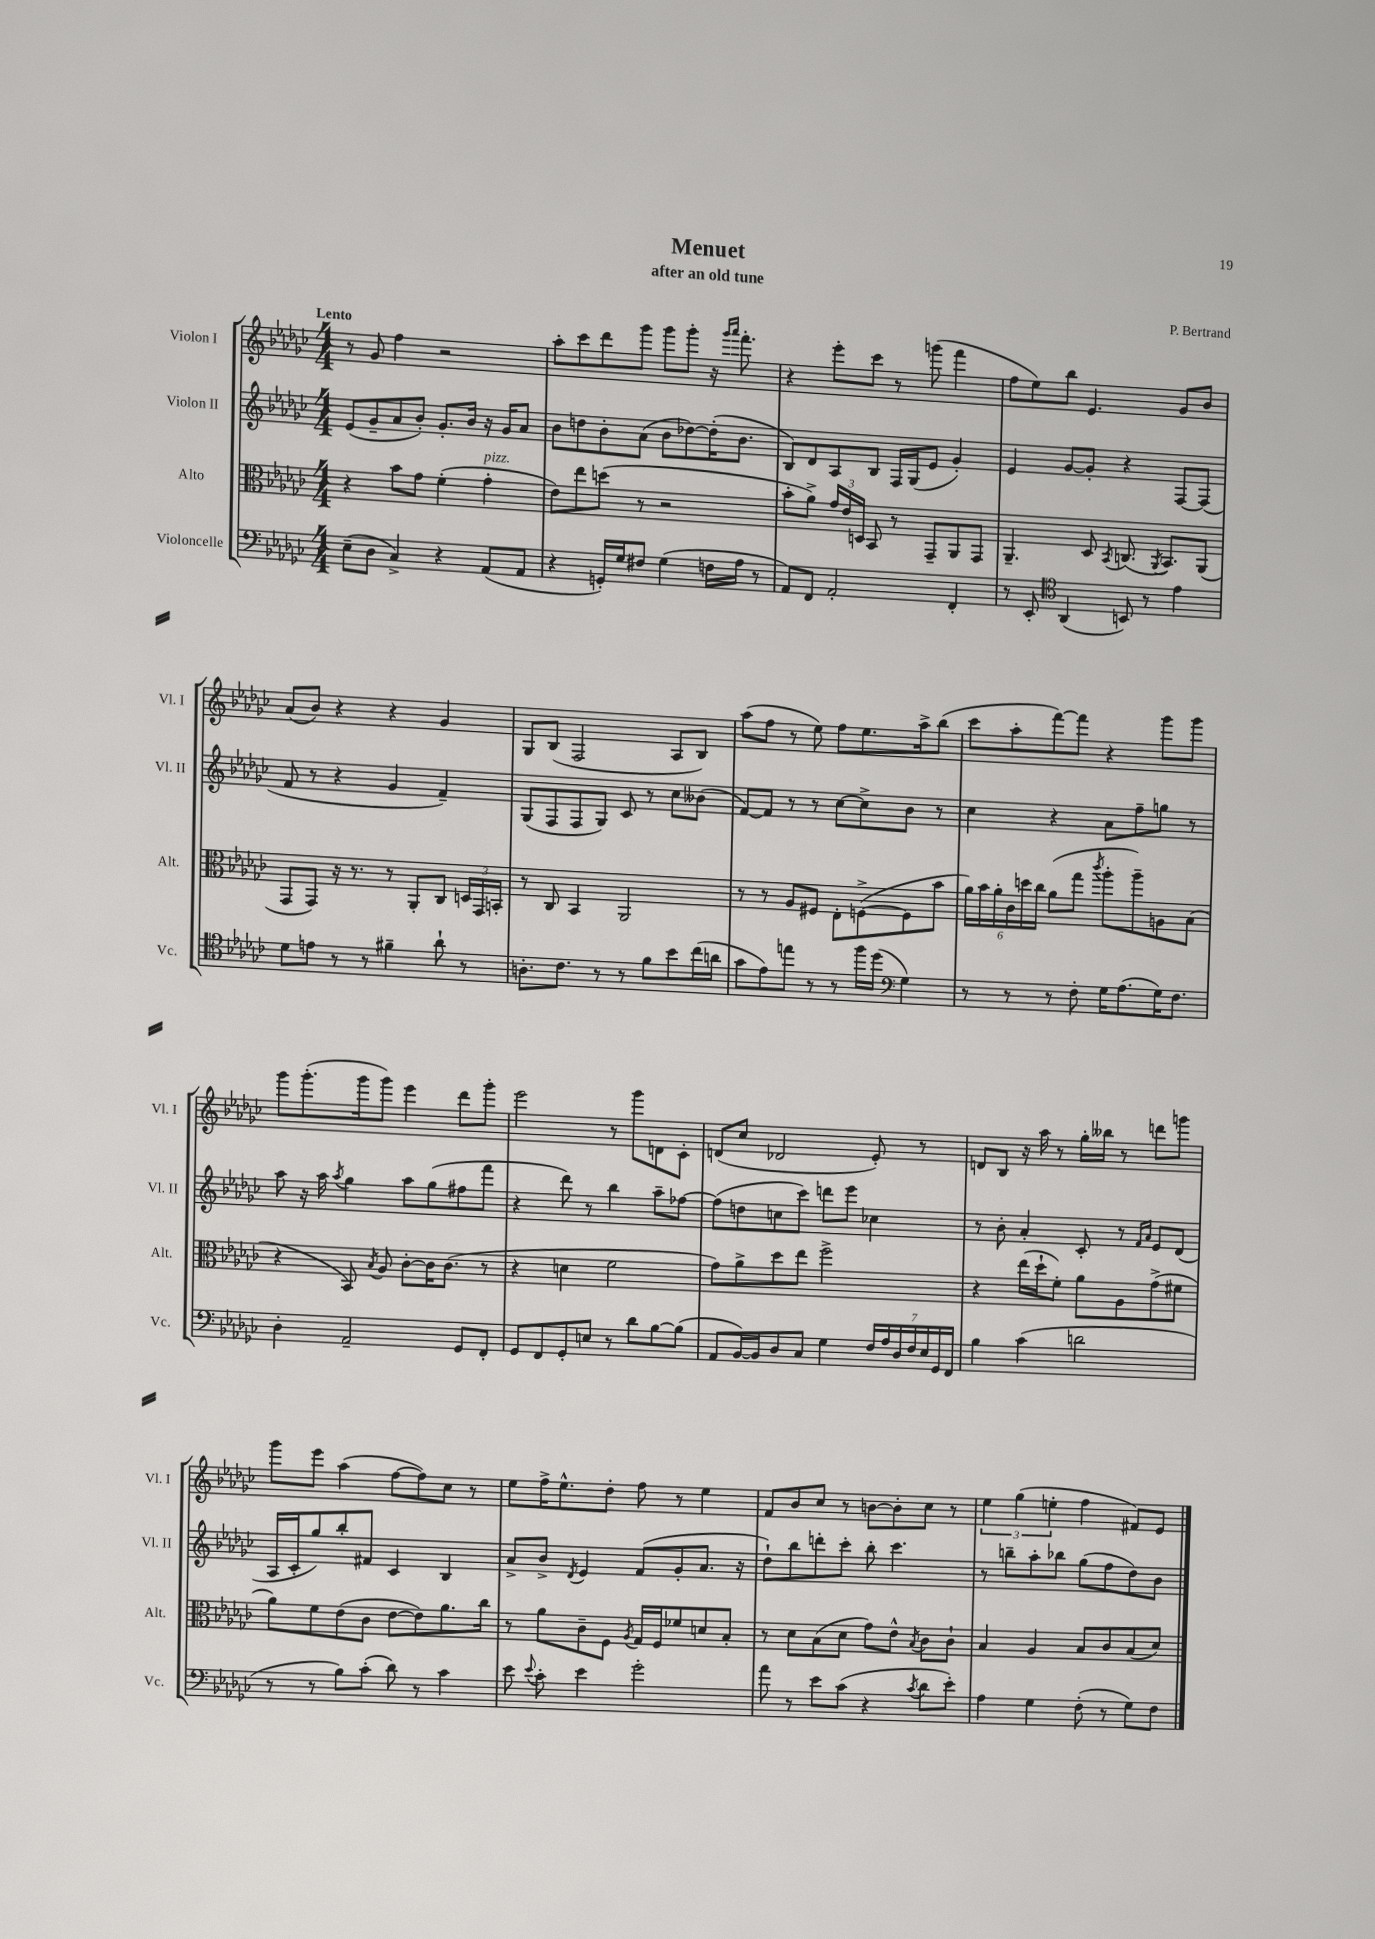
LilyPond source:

\header { title = "Menuet" composer = "P. Bertrand" subtitle = "after an old tune" }
<<
\new StaffGroup <<
\new Staff = "s0" \with { instrumentName = "Violon I" shortInstrumentName = "Vl. I" } {
    \clef treble \key ges \major \numericTimeSignature \time 4/4 \tempo "Lento"
    \autoBeamOff r8 ges'8 f''4 r2 |
    aes''8[-. ces'''8 des'''8 ges'''8] ges'''8[ ges'''8]-. r16 \grace { ges'''16[ aes'''16] } f'''8.-. |
    r4 ees'''8[-. ces'''8] r8 g'''8( f'''4 |
    f''8[ ees''8) bes''8] ees'4. ges'8[ bes'8] |
    aes'8[( bes'8]) r4 r4 ges'4 |
    ges8[ bes8]( f2 aes8[ bes8]) |
    aes''8[( f''8] r8 ees''8) f''8[ ees''8. aes''16-> bes''8]( |
    ces'''8[ aes''8-. f'''8~) f'''8] r4 ges'''8[ ges'''8] |
    ges'''8[ ges'''8.-.( ges'''16 ges'''8]) ees'''4 des'''8[ ges'''8]-. |
    ees'''2 r8 ges'''8[ d'8 ces'8]-. |
    d'8[( ces''8] des'2 ees'8-.) r8 |
    d'8[ bes8] r16 aes''16 r8 ges''16[-. beses''16] r8 d'''8[ g'''8] |
    ges'''8[ ees'''8] aes''4( f''8[~ f''8) ces''8] r8 |
    ees''8[ f''16-> ees''8.-^ des''8]-. f''8 r8 ees''4 |
    f'8[ bes'8 ces''8] r8 b'8[~ b'8-. ces''8] r8 |
    \tuplet 3/2 { ees''4 ges''4( e''4-. } f''4 fis'8[) ees'8] \bar "|." |
}
\new Staff = "s1" \with { instrumentName = "Violon II" shortInstrumentName = "Vl. II" } {
    \clef treble \key ges \major \numericTimeSignature \time 4/4
    \autoBeamOff ees'8[( ges'8-- aes'8 bes'8]-.) ges'8.[-. bes'16] r16 ges'16[ aes'8] |
    bes'8[ d''8 bes'8-. aes'8]( bes'8[ des''8~) des''16-.( bes'8.] |
    bes8[) des'8 aes8 bes8] f16[ ges16( ees'8] ges'4-.) |
    ees'4 ges'8[~ ges'8]-. r4 f8[~ f8]( |
    f'8 r8 r4 ges'4 f'4--) |
    ges8[( f8 f8 ges8]) ces'8 r8 ces''8[ beses'8]( |
    f'8[~) f'8] r8 r8 ces''8[~ ces''8-> bes'8] r8 |
    ces''4 r4 aes'8[ f''8-- g''8] r8 |
    aes''8 r16 aes''16 \acciaccatura { aes''8 } ges''4 aes''8[ ges''8( fis''8 f'''8] |
    r4 des'''8) r8 bes''4 aes''8[-- fes''8]~ |
    fes''8[( d''8 c''8 ces'''8]) d'''8[ ees'''8] ces''4 |
    r8 bes'8-. aes'4-. ces'8-. r8 \grace { f'16[ aes'16] } ees'8[ des'8]( |
    aes16[ ces'16-. ges''8) bes''8-. fis'8] ces'4 bes4 |
    aes'8[-> bes'8]-> \acciaccatura { des'8 } ees'4 f'8[( ges'8-. aes'8.] r16 |
    des''8[-!) bes''8 d'''8-. ces'''8]-. bes''8-. ces'''4. |
    r8 b''8[-- aes''8-. bes''8] ges''8[( f''8 des''8) bes'8] \bar "|." |
}
\new Staff = "s2" \with { instrumentName = "Alto" shortInstrumentName = "Alt." } {
    \clef alto \key ges \major \numericTimeSignature \time 4/4
    \autoBeamOff r4 bes'8[ ges'8] f'4-.( ges'4-.^\markup { \italic "pizz." } |
    ees'8[) ees''8 d''8]( r8 r2 |
    bes'8[-. aes'8]->) \tuplet 3/2 { ges'16[ ees'16 d16] } bes,8 r8 ges,8[-- aes,8 ges,8] |
    aes,4.-- des8 \acciaccatura { bes,8 } c8.( \acciaccatura { aes,8 } bes,8.[) aes,8]( |
    ges,8[ ges,8]) r16 r8. r8 aes,8[-. ces8] \tuplet 3/2 { d16[ ges,16 b,16]-. } |
    r8 ces8 bes,4 aes,2 |
    r8 r8 aes8[ fis8] ees8[-. f8~->( f8 bes'8] |
    \tuplet 6/4 { aes'16[) bes'16 aes'16-. ces'16 d''16 ces''16] } aes'8[( ges''8] \acciaccatura { ces'''8 } aes''8[-. aes''8--) a8 bes8]( |
    r4 bes,8) \acciaccatura { bes8 } aes8 ces'8[~-. ces'16 ces'8.]( r8 |
    r4 d'4 f'2 |
    ges'8[) aes'8-> des''8 ees''8] f''2-> |
    r4 ees''16[( des''16-! f'8]-.) aes'8[ aes8 ges'8->( fis'8] |
    aes'8[) f'8 ees'8( ces'8] ees'8[~ ees'8) aes'8. ces''16] |
    r8 aes'8[ ces'8-- f8] \acciaccatura { aes8 } ges16[ f16 fes'8 d'8 bes8]-. |
    r8 des'8[ bes8( des'8] ges'8[) ees'8]-^ \acciaccatura { bes8 } ces'8[ ces'8]-! |
    bes4 aes4 bes8[ ces'8 bes8( des'8]) \bar "|." |
}
\new Staff = "s3" \with { instrumentName = "Violoncelle" shortInstrumentName = "Vc." } {
    \clef bass \key ges \major \numericTimeSignature \time 4/4
    \autoBeamOff ees8[--( des8] ces4->) r4 aes,8[( aes,8] |
    r4 g,16[-.) ges16 fis8] ges4( f16[ aes16] r8 |
    aes,8[) f,8] aes,2-. f,4-. |
    r8 ees,8-. \clef tenor aes,4( b,8) r8 ees'4 |
    des'8[ e'8] r8 r8 fis'4-- aes'8-! r8 |
    a8.[-. ces'8.] r8 r8 f'8[ bes'8 ces''16( a'16] |
    ges'8[ ees'8) e''8] r8 r8 f''16[ des''16]( \clef bass ges4) |
    r8 r8 r8 f8-. ges16[ aes8.( ges16) f8.] |
    des4-. aes,2-- ges,8[ f,8]-. |
    ges,8[ f,8 ges,8-. e8] r8 des'8[ bes8~ bes8]( |
    aes,8[ bes,16~) bes,16 des8 ces8] ges4 \tuplet 7/4 { f16[ aes16 des16 f16 ees16 ges,16 f,16] } |
    bes4 ces'4( d'2 |
    r8 r8 bes8[) ces'8]-.( des'8) r8 ces'4 |
    ees'8 \appoggiatura { ees'8 } ces'8-. ees'4 ges'2-. |
    aes'8 r8 ees'8[ ces'8]( r4 \acciaccatura { ces'8 } des'8[ ees'8]-.) |
    aes4 ges4 f8-.( r8 ges8[) f8] \bar "|." |
}
>>
>>
\layout { \context { \Score \remove "Bar_number_engraver" } }
